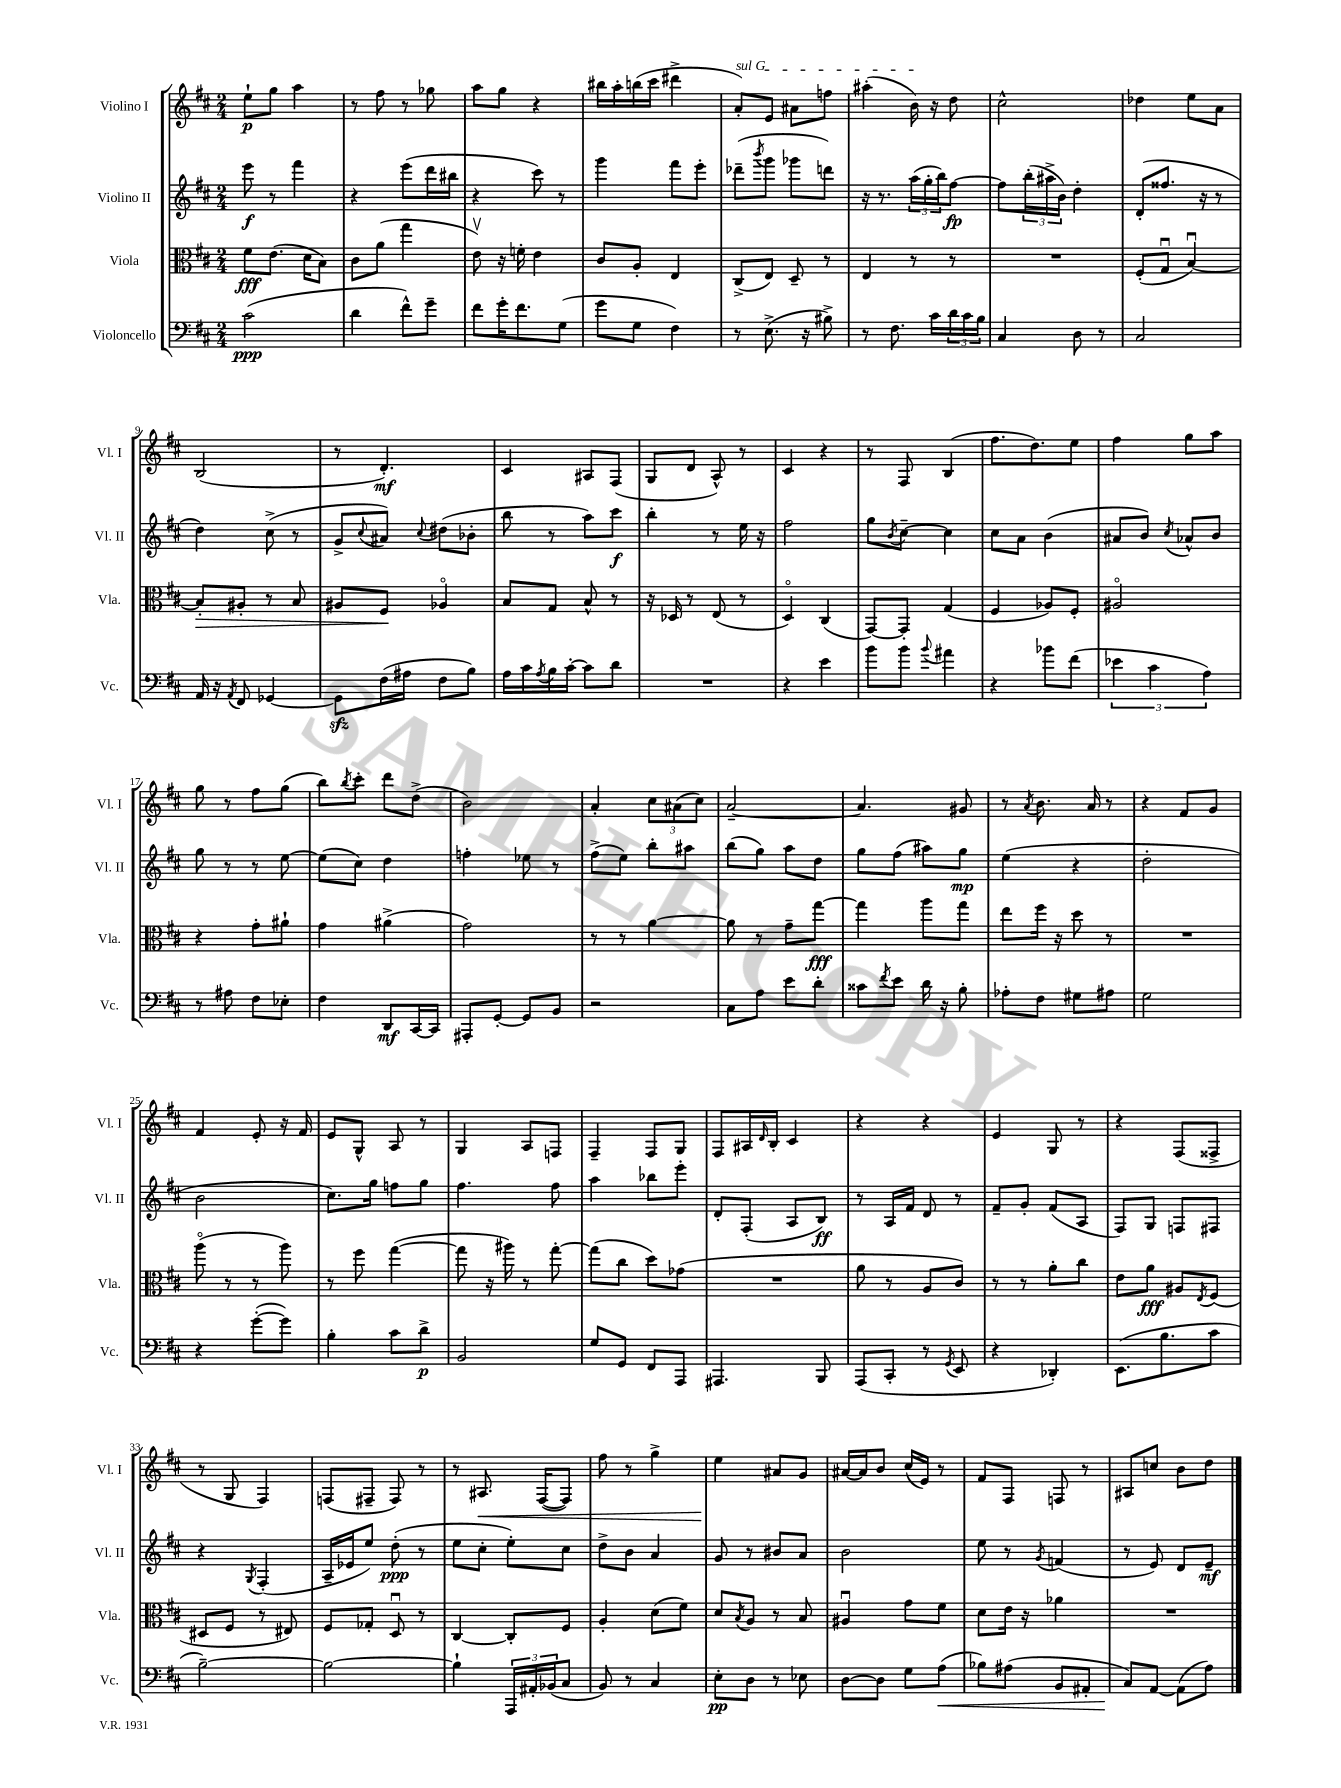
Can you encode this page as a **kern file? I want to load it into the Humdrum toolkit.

**kern	**dynam	**kern	**dynam	**kern	**dynam	**kern	**dynam
*part4	*part4	*part3	*part3	*part2	*part2	*part1	*part1
*staff4	*staff4	*staff3	*staff3	*staff2	*staff2	*staff1	*staff1
*I"Violoncello	*	*I"Viola	*	*I"Violino II	*	*I"Violino I	*
*I'Vc.	*	*I'Vla.	*	*I'Vl. II	*	*I'Vl. I	*
*clefF4	*	*clefC3	*	*clefG2	*	*clefG2	*
*k[f#c#]	*	*k[f#c#]	*	*k[f#c#]	*	*k[f#c#]	*
*M2/4	*	*M2/4	*	*M2/4	*	*M2/4	*
=1	=1	=1	=1	=1	=1	=1	=1
(2c#\	ppp	8f#\L	fff	8eee\	f	8ee`\L	p
.	.	(8.e\J	.	8r	.	8gg\J	.
.	.	.	.	4fff#\	.	4aa\	.
.	.	16d\KL	.	.	.	.	.
.	.	8B\J)	.	.	.	.	.
=2	=2	=2	=2	=2	=2	=2	=2
4d\	.	8c#\L	.	4r	.	8r	.
.	.	(8a\J	.	.	.	8ff#\	.
8f#^^\L)	.	4gg\	.	(8eee\L	.	8r	.
8g~\J	.	.	.	16ddd\L	.	8gg-X\	.
.	.	.	.	16bb#X\JJ	.	.	.
=3	=3	=3	=3	=3	=3	=3	=3
8f#\L	.	8ev\)	.	4r	.	8aa\L	.
16g'\K	.	16r	.	.	.	8gg\J	.
8.f#\	.	16fn'\	.	.	.	.	.
.	.	4e\	.	8ccc#\)	.	4r	.
(8G\J	.	.	.	8r	.	.	.
=4	=4	=4	=4	=4	=4	=4	=4
8g\L	.	8c#/L	.	4ggg\	.	16bb#X\LL	.
.	.	.	.	.	.	16aa'\	.
8G\J	.	8A'/J	.	.	.	(16bbn\	.
.	.	.	.	.	.	16ccc#\JJ	.
4F#\)	.	4E/	.	8fff#\L	.	4ddd#X^\	.
.	.	.	.	8eee'\J	.	.	.
=5	=5	=5	=5	=5	=5	=5	=5
!	!	!	!	!	!	!LO:TX:a:i:t=sul G	!
8r	.	(8C#^/L	.	(8ddd-X~\L	.	8a'/L)	.
.	.	.	.	8qbbb/	.	.	.
(8.E^\	.	8E/J)	.	8ggg\J	.	8e/J	.
.	.	8D~/	.	8ggg-X\L	.	8a#X\L	.
16r	.	.	.	.	.	.	.
8B#X^\)	.	8r	.	8dddn\J)	.	8ffn\J	.
=6	=6	=6	=6	=6	=6	=6	=6
8r	.	4E/	.	16r	.	(4aa#X'\	.
.	.	.	.	8.r	.	.	.
8.F#\	.	.	.	.	.	.	.
.	.	8r	.	(24aa\LL	.	16b\)	.
.	.	.	.	24gg'\	.	.	.
16c#\LL	.	.	.	.	.	16r	.
.	.	.	.	24bb\J)	.	.	.
24d\	.	8r	.	[8ff#\J	fp	8dd\	.
24c#\	.	.	.	.	.	.	.
24B\JJ	.	.	.	.	.	.	.
=7	=7	=7	=7	=7	=7	=7	=7
4C#/	.	2r	.	8ff#\L]	.	2cc#^^\	.
.	.	.	.	(24bb'\L	.	.	.
.	.	.	.	24aa#X^\	.	.	.
.	.	.	.	24b\JJ)	.	.	.
8D\	.	.	.	4dd'\	.	.	.
8r	.	.	.	.	.	.	.
=8	=8	=8	=8	=8	=8	=8	=8
2C#/	.	(8F#'/L	.	(8d'/L	.	4dd-X\	.
.	.	8Gu/J	.	8.ff##X/J	.	.	.
.	.	[4Bu/)	.	.	.	8ee\L	.
.	.	.	.	16r	.	.	.
.	.	.	.	8r	.	8a\J	.
!!LO:LB:g=z
=9	=9	=9	=9	=9	=9	=9	=9
!	!	!	!LO:HP:b	!	!	!	!
16AA/	.	8B'/L]	>	4dd\)	.	(2B/	.
16r	.	.	.	.	.	.	.
8qAA/	.	.	.	.	.	.	.
8FF#/	.	8A#X'/J	.	.	.	.	.
[4GG-X/	.	8r	.	(8cc#^\	.	.	.
.	.	8B/	.	8r	.	.	.
=10	=10	=10	=10	=10	=10	=10	=10
8GG-zz\L]	.	8A#X/L	.	8g^/L	.	8r	.
.	.	.	.	8qqcc#/	.	.	.
(16F#\L	.	8F#/J	.	8a#X/J)	.	4.d'/)	mf
16A#X\JJ	.	.	.	.	.	.	.
.	.	.	.	8qqcc#/	.	.	.
8F#\L	.	4A-X/	]	(8dd#X\L	.	.	.
8B\J)	.	.	.	8b-X'\J	.	.	.
=11	=11	=11	=11	=11	=11	=11	=11
16A\LL	.	8B/L	.	8bb\	.	4c#/	.
16c#\	.	.	.	.	.	.	.
8qA/	.	.	.	.	.	.	.
16B\	.	8G/J	.	8r	.	.	.
[16c#'\JJ	.	.	.	.	.	.	.
8c#\L]	.	8B^^/	.	8aa\L)	.	8A#X/L	.
8d\J	.	8r	.	8ccc#\J	f	(8F#/J	.
=12	=12	=12	=12	=12	=12	=12	=12
2r	.	16r	.	4bb'\	.	8G/L	.
.	.	16D-X/	.	.	.	.	.
.	.	8r	.	.	.	8d/J	.
.	.	(8E/	.	8r	.	8A^^/)	.
.	.	8r	.	16ee\	.	8r	.
.	.	.	.	16r	.	.	.
=13	=13	=13	=13	=13	=13	=13	=13
4r	.	4D/)	.	2ff#\	.	4c#/	.
4e\	.	(4C#/	.	.	.	4r	.
=14	=14	=14	=14	=14	=14	=14	=14
8b\L	.	[8GG/L)	.	8gg\L	.	8r	.
.	.	.	.	8qb/	.	.	.
8b\J	.	8GG'/J]	.	[8cc#~\J	.	8F#/	.
8qqb/	.	.	.	.	.	.	.
4a#X\	.	(4G/	.	4cc#\]	.	(4B/	.
=15	=15	=15	=15	=15	=15	=15	=15
4r	.	4F#/	.	8cc#\L	.	8.ff#\L	.
.	.	.	.	8a\J	.	.	.
.	.	.	.	.	.	8.dd\)	.
8b-X\L	.	8A-X/L)	.	(4b\	.	.	.
(8f#\J	.	8F#'/J	.	.	.	8ee\J	.
=16	=16	=16	=16	=16	=16	=16	=16
6e-X\	.	2A#X/	.	8a#X/L	.	4ff#\	.
.	.	.	.	8b/J)	.	.	.
6c#\	.	.	.	.	.	.	.
.	.	.	.	8qcc#/	.	.	.
.	.	.	.	8a-X^^/L	.	8gg\L	.
6A\)	.	.	.	.	.	.	.
.	.	.	.	8b/J	.	8aa\J	.
!!LO:LB:g=z
=17	=17	=17	=17	=17	=17	=17	=17
8r	.	4r	.	8gg\	.	8gg\	.
8A#X\	.	.	.	8r	.	8r	.
8F#\L	.	8g'\L	.	8r	.	8ff#\L	.
8E-X'\J	.	8a#X`\J	.	[8ee\	.	(8gg\J	.
=18	=18	=18	=18	=18	=18	=18	=18
4F#\	.	4g\	.	(8ee\L]	.	8bb\L)	.
.	.	.	.	.	.	8qbb/	.
.	.	.	.	8cc#\J)	.	8ccc#'\J	.
8DD/L	mf	(4a#X^\	.	4dd\	.	8ddd\L	.
[16CC#/L	.	.	.	.	.	(8dd^\J	.
16CC#/JJ]	.	.	.	.	.	.	.
=19	=19	=19	=19	=19	=19	=19	=19
8AAA#X'/L	.	2g\)	.	4ffn'\	.	2b\)	.
[8GG'/J	.	.	.	.	.	.	.
8GG/L]	.	.	.	8ee-X\	.	.	.
8BB/J	.	.	.	8r	.	.	.
=20	=20	=20	=20	=20	=20	=20	=20
2r	.	8r	.	(8ff#^\L	.	4a'/	.
.	.	8r	.	8ee\J)	.	.	.
.	.	[4a\	.	8bb'\L	.	12cc#\L	.
.	.	.	.	.	.	(12a#X\	.
.	.	.	.	8aa#X\J	.	.	.
.	.	.	.	.	.	12cc#\J)	.
=21	=21	=21	=21	=21	=21	=21	=21
8C#\L	.	8a\]	.	(8bb\L	.	[2a~/	.
8A\J	.	8r	.	8gg\J)	.	.	.
8e\L	.	8g~\L	.	8aa\L	.	.	.
8d'\J	.	[8gg\J	fff	8dd\J	.	.	.
=22	=22	=22	=22	=22	=22	=22	=22
8c##X\L	.	4gg\]	.	8gg\L	.	4.a/]	.
8qf#/	.	.	.	.	.	.	.
8e\J	.	.	.	(8ff#\J	.	.	.
16d\	.	8aa\L	.	8aa#X\L)	.	.	.
16r	.	.	.	.	.	.	.
8B'\	.	8gg\J	.	8gg\J	mp	8g#X/	.
=23	=23	=23	=23	=23	=23	=23	=23
8A-X'\L	.	8ee\L	.	(4ee\	.	8r	.
.	.	.	.	.	.	8qa/	.
8F#\J	.	16ff#\Jk	.	.	.	8.b\	.
.	.	16r	.	.	.	.	.
8G#X\L	.	8dd\	.	4r	.	.	.
.	.	.	.	.	.	16a/	.
8A#X\J	.	8r	.	.	.	8r	.
=24	=24	=24	=24	=24	=24	=24	=24
2G\	.	2r	.	2dd'\	.	4r	.
.	.	.	.	.	.	8f#/L	.
.	.	.	.	.	.	8g/J	.
!!LO:LB:g=z
=25	=25	=25	=25	=25	=25	=25	=25
4r	.	(8aa\	.	2b\	.	4f#/	.
.	.	8r	.	.	.	.	.
([8g'\L	.	8r	.	.	.	8e'/	.
8g\J])	.	8aa\)	.	.	.	16r	.
.	.	.	.	.	.	16f#/	.
=26	=26	=26	=26	=26	=26	=26	=26
4B'\	.	8r	.	8.cc#\L)	.	8e/L	.
.	.	8ff#\	.	.	.	8G^^/J	.
.	.	.	.	16gg\Jk	.	.	.
8c#\L	.	([4gg\	.	8ffn\L	.	8A/	.
8d^\J	p	.	.	8gg\J	.	8r	.
=27	=27	=27	=27	=27	=27	=27	=27
2BB/	.	8gg\]	.	4.ff#\	.	4G/	.
.	.	16r	.	.	.	.	.
.	.	16aa#X\)	.	.	.	.	.
.	.	8r	.	.	.	8A/L	.
.	.	[8gg'\	.	8ff#\	.	8Fn/J	.
=28	=28	=28	=28	=28	=28	=28	=28
8G/L	.	(8gg\L]	.	4aa\	.	4F#~/	.
8GG/J	.	8cc#\J	.	.	.	.	.
8FF#/L	.	8dd\L)	.	8bb-X\L	.	8F#/L	.
8AAA/J	.	(8g-X\J	.	8eee'\J	.	8G/J	.
=29	=29	=29	=29	=29	=29	=29	=29
4.AAA#X/	.	2r	.	8d'/L	.	8F#/L	.
.	.	.	.	(8F#'/J	.	16A#X/L	.
.	.	.	.	.	.	16qqd/	.
.	.	.	.	.	.	16B'/JJ	.
.	.	.	.	8A/L	.	4c#/	.
8BBB/	.	.	.	8B/J)	ff	.	.
=30	=30	=30	=30	=30	=30	=30	=30
(8AAA/L	.	8a\	.	8r	.	4r	.
8CC#'/J	.	8r	.	16A/LL	.	.	.
.	.	.	.	16f#/JJ	.	.	.
8r	.	8A/L	.	8d/	.	4r	.
8qGG/	.	.	.	.	.	.	.
8EE/	.	8c#/J)	.	8r	.	.	.
=31	=31	=31	=31	=31	=31	=31	=31
4r	.	8r	.	8f#~/L	.	4e/	.
.	.	8r	.	8g'/J	.	.	.
4DD-X'/)	.	8a'\L	.	(8f#/L	.	8G/	.
.	.	8cc#\J	.	8A/J	.	8r	.
=32	=32	=32	=32	=32	=32	=32	=32
(8.EE\L	.	8e\L	.	8F#/L)	.	4r	.
.	.	8a\J	fff	8G/J	.	.	.
8.B\	.	.	.	.	.	.	.
.	.	8A#X/L	.	8Fn/L	.	(8F#/L	.
.	.	8qE/	.	.	.	.	.
8c#\J	.	(8F#/J	.	8F#X/J	.	8F##X^/J	.
!!LO:LB:g=z
=33	=33	=33	=33	=33	=33	=33	=33
[2B~\)	.	8D#X/L	.	4r	.	8r	.
.	.	8F#/J	.	.	.	8G/	.
.	.	.	.	8qG/	.	.	.
.	.	8r	.	(4F#'/	.	4F#/)	.
.	.	8E#X/)	.	.	.	.	.
=34	=34	=34	=34	=34	=34	=34	=34
2B\_	.	8F#/L	.	16A~/LL	.	(8Fn/L	.
.	.	.	.	16e-X/J	.	.	.
.	.	8G-X'/J	.	8ee/J)	.	8F#X~/J	.
.	.	8Du/	.	(8dd'\	ppp	8F#/)	.
.	.	8r	.	8r	.	8r	.
=35	=35	=35	=35	=35	=35	=35	=35
4B`\]	.	[4C#/	.	8ee\L	.	8r	.
!	!	!	!	!	!	!	!LO:HP:b
.	.	.	.	8cc#'\J	.	8.A#X/	<
24AAA/LL	.	8C#'/L]	.	8ee'\L)	.	.	.
24AA#X'/	.	.	.	.	.	.	.
.	.	.	.	.	.	([16F#/KL	.
(24BB-X/J	.	.	.	.	.	.	.
8C#/J	.	8F#/J	.	8cc#\J	.	8F#/J])	.
=36	=36	=36	=36	=36	=36	=36	=36
8BB/)	.	4A'/	.	8dd^\L	.	8ff#\	.
8r	.	.	.	8b\J	.	8r	.
4C#/	.	(8d\L	.	4a/	.	4gg^\	.
.	.	8f#\J)	.	.	.	.	.
=37	=37	=37	=37	=37	=37	=37	=37
8E'\L	pp	8d/L	.	8g/	.	4ee\	.
.	.	8qB/	.	.	.	.	.
8D\J	.	8A/J	.	8r	.	.	.
8r	.	8r	.	8b#X/L	.	8a#X/L	[
8E-X\	.	8B/	.	8a/J	.	8g/J	.
=38	=38	=38	=38	=38	=38	=38	=38
[8D\L	.	4A#Xu/	.	2b\	.	[16a#X/LL	.
.	.	.	.	.	.	16a#/J]	.
8D\J]	.	.	.	.	.	8b/J	.
8G\L	.	8g\L	.	.	.	(16cc#/LL	.
.	.	.	.	.	.	16e/JJ)	.
!	!LO:HP:b	!	!	!	!	!	!
(8A\J	<	8f#\J	.	.	.	8r	.
=39	=39	=39	=39	=39	=39	=39	=39
8B-X\L)	.	8d\L	.	8ee\	.	8f#/L	.
(8A#X\J	.	16e\Jk	.	8r	.	8F#/J	.
.	.	16r	.	.	.	.	.
.	.	.	.	8qg/	.	.	.
8BB/L	.	4a-X\	.	(4fn/	.	8Fn/	.
8AA#X'/J	.	.	.	.	.	8r	.
=40	=40	=40	=40	=40	=40	=40	=40
8C#/L)	.	2r	.	8r	.	8A#X/L	.
[8AA/J	[	.	.	8e/)	.	8ccn/J	.
(8AA\L]	.	.	.	8d/L	.	8b\L	.
8A\J)	.	.	.	8e~/J	mf	8dd\J	.
==	==	==	==	==	==	==	==
*-	*-	*-	*-	*-	*-	*-	*-
